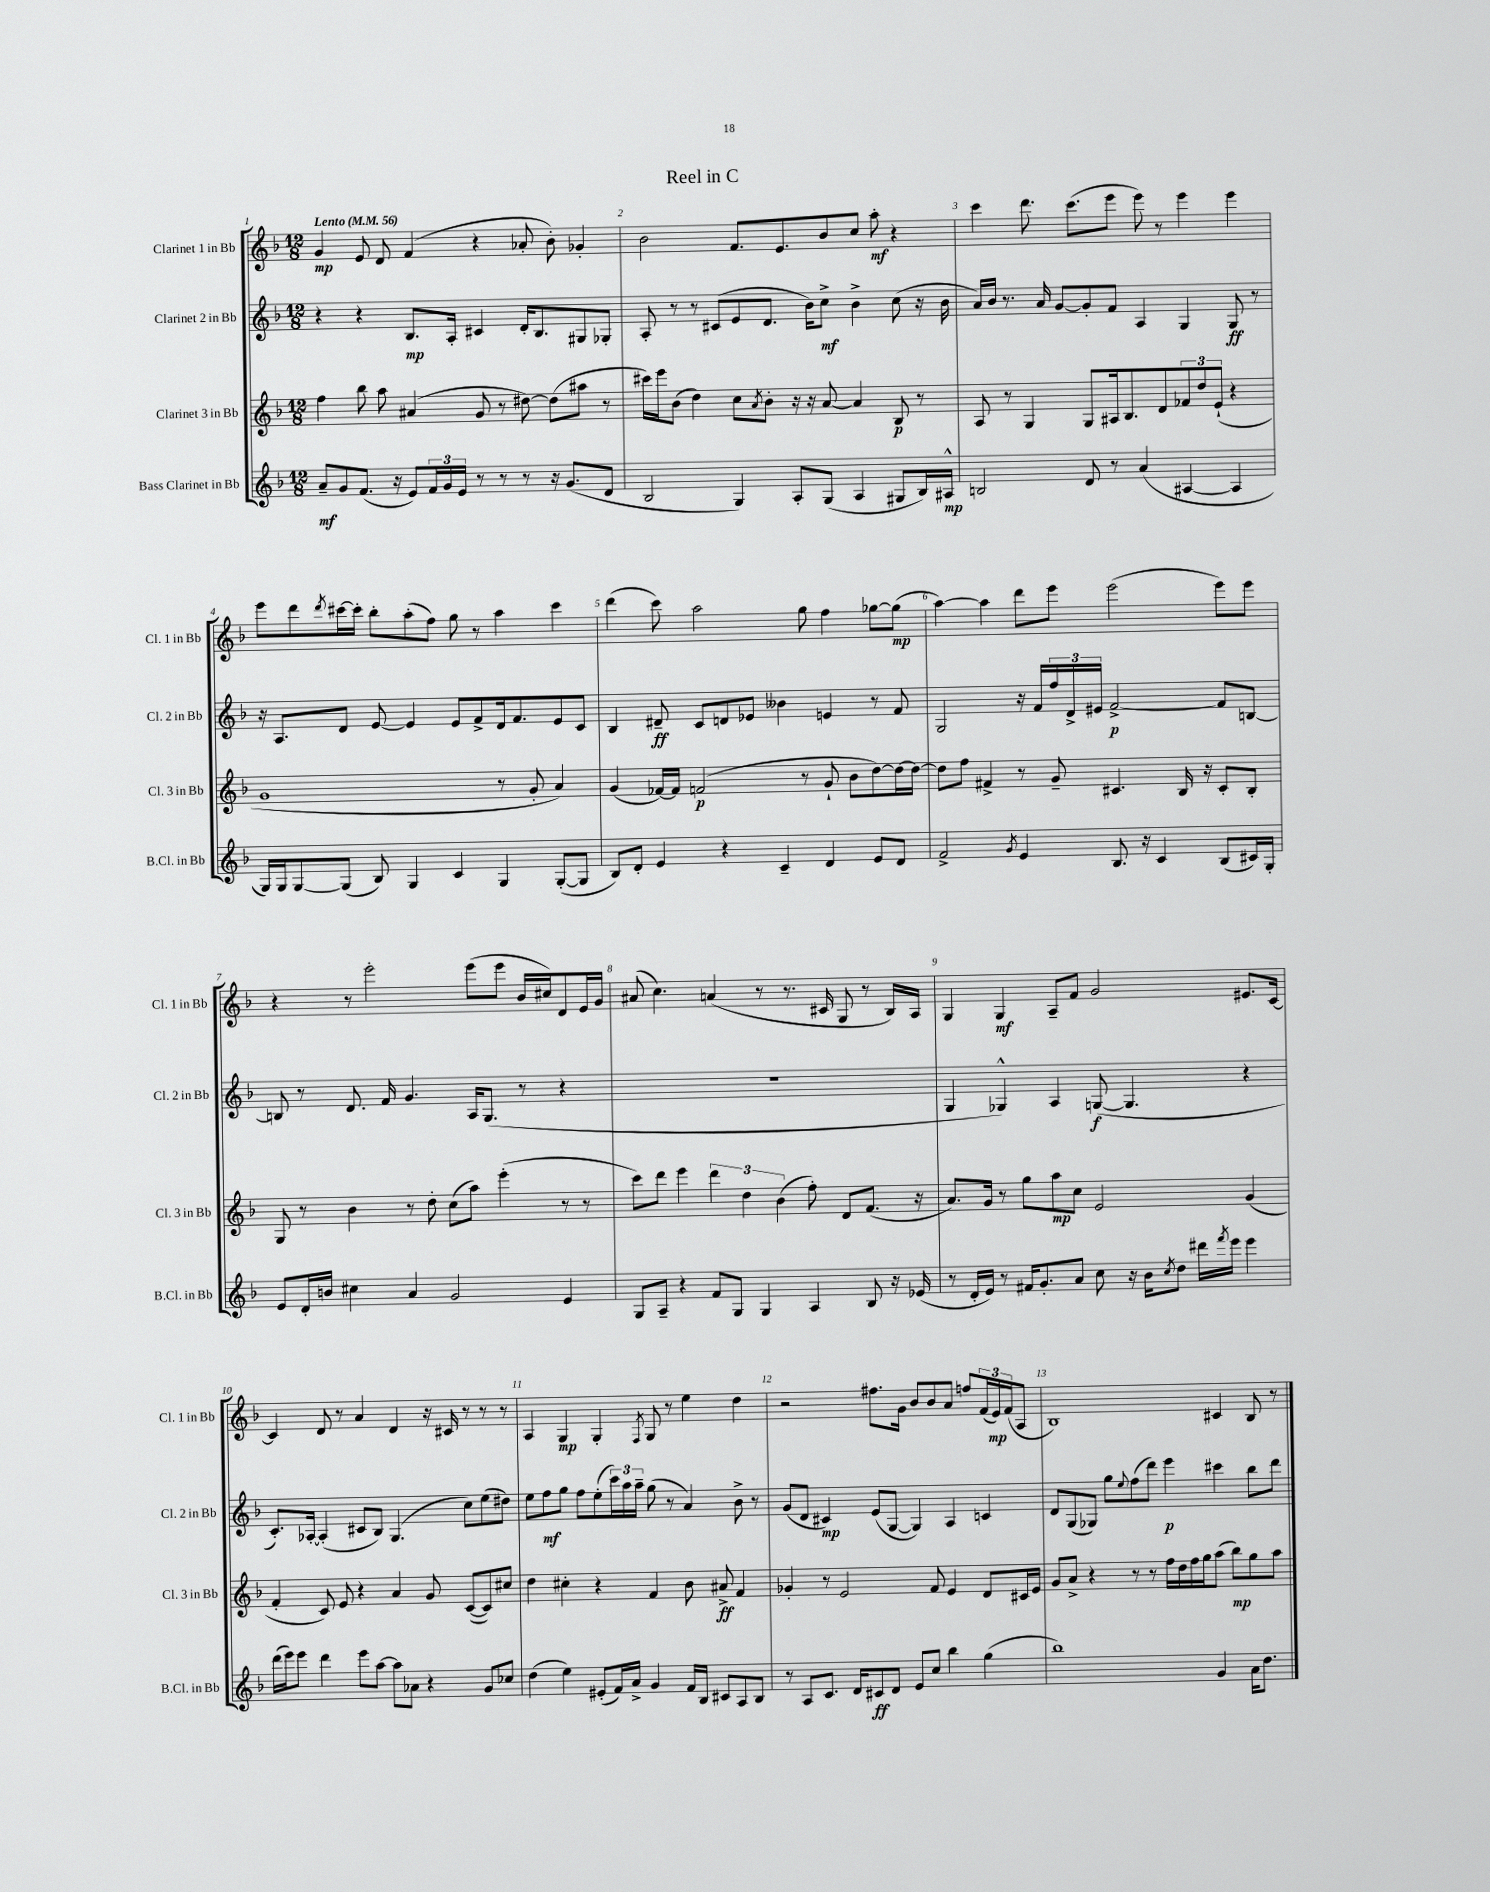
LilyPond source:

\header { title = "Reel in C" }
<<
\new StaffGroup <<
\new Staff = "s0" \with { instrumentName = "Clarinet 1 in Bb" shortInstrumentName = "Cl. 1 in Bb" } {
    \clef treble \key f \major \numericTimeSignature \time 12/8 \tempo "Lento" 4 = 56
    g'4\mp e'8 d'8 f'4( r4 aes'8-. bes'8-.) ges'4-. |
    bes'2 f'8. e'8. bes'8 c''8 a''8-.\mf r4 |
    c'''4 d'''8. c'''8.( e'''8 e'''8) r8 e'''4 e'''4 |
    e'''8 d'''8 \acciaccatura { d'''8 } cis'''16~ cis'''16-. bes''8-. a''8-.( f''8) g''8 r8 a''4 cis'''4 |
    d'''4( c'''8) a''2 g''8 f''4 ges''8~ ges''8\mp( |
    a''4~) a''4 d'''8 e'''8 e'''2( e'''8) e'''8 |
    r4 r8 e'''2-. e'''8( e'''8 bes'16 cis''16) d'8 e'16 g'16 |
    ais'8( c''4.) a'4( r8 r8. cis'16 g8 r8 bes16) a16 |
    g4 g4\mf a8-- f'8 g'2 eis'8. c'16~ |
    c'4 d'8 r8 a'4 d'4 r16 cis'16 r8 r8 r8 |
    a4 g4\mp g4-. \acciaccatura { f8 } g8 r8 e''4 d''4 |
    r2 fis''8. g'16 bes'8 bes'8 a'8 f''8 \tuplet 3/2 { f'16( e'16\mp) f'16( } a8 |
    bes1) cis'4 bes8 r8 \bar "|." |
}
\new Staff = "s1" \with { instrumentName = "Clarinet 2 in Bb" shortInstrumentName = "Cl. 2 in Bb" } {
    \clef treble \key f \major \numericTimeSignature \time 12/8
    r4 r4 bes8.\mp a16-. cis'4 d'16-. bes8. gis8 ges8-. |
    a8-. r8 r8 cis'8( e'8 d'8. bes'16) c''8->\mf bes'4-> c''8( r16 bes'16 |
    a'16) bes'16 r8. a'16 g'8~ g'8-. f'8 a4 g4 g8\ff r8 |
    r16 a8. d'8 e'8~ e'4 e'8 f'8-> d'16 f'8. e'8 c'8 |
    bes4 dis'8--\ff c'8 d'8 ees'8 beses'4 e'4 r8 f'8 |
    g2 r16 f'16 \tuplet 3/2 { f''16 d'16-> eis'16 } f'2~->\p f'8 b8~ |
    b8 r8 d'8. f'16 g'4. a16 g8.( r8 r4 |
    R1. |
    g4 ges4-^) a4 g8~\f( g4. r4 |
    c'8.-.) aes16~-. aes4-.( cis'8 bes8) g4.( c''8) e''8( dis''8) |
    e''8 f''8\mf g''8 f''8 e''8-.( \tuplet 3/2 { c'''16) a''16 a''16-- } g''8( r8 a'4) bes'8-> r8 |
    g'8( d'8 cis'4\mp) e'8( g8~ g4) a4 c'4 |
    d'8 g8( ges8) g''8 \appoggiatura { e''8 } f''8( d'''8) e'''4\p cis'''4 bes''8 d'''8 \bar "|." |
}
\new Staff = "s2" \with { instrumentName = "Clarinet 3 in Bb" shortInstrumentName = "Cl. 3 in Bb" } {
    \clef treble \key f \major \numericTimeSignature \time 12/8
    f''4 bes''8 a''8 ais'4( g'8 r8 dis''8~) dis''8( ais''8 r8 |
    cis'''16) e'''16 bes'8( d''4) c''8 \acciaccatura { a'8 } bes'8-. r16 r16 a'8~ a'4 bes8\p r8 |
    a8 r8 g4 g8 ais16 bes8. d'8 \tuplet 3/2 { fes'8 d''8 e'8-!( } r4 |
    g'1 r8 g'8-. a'4) |
    g'4( fes'16~) fes'16 f'2\p( r8 g'8-! bes'8 d''8~) d''16~ d''16~ |
    d''8 f''8 fis'4-> r8 g'8-- cis'4. bes16 r16 cis'8-. bes8-. |
    g8 r8 bes'4 r8 d''8-. c''8( a''8) e'''4-.( r8 r8 |
    c'''8) d'''8 e'''4 \tuplet 3/2 { d'''4 d''4 bes'4( } f''8-.) d'8 f'8.( r16 |
    a'8.) g'16 r8 g''8 a''8\mp c''8 e'2 g'4( |
    f'4-. c'8) e'8 r4 a'4 g'8 c'8~( c'8) cis''8 |
    d''4 cis''4-. r4 f'4 bes'8 ais'8->\ff f'4 |
    ges'4-. r8 e'2 f'8 e'4 d'8 cis'16 e'16 |
    g'8 a'8-> r4 r8 r8 f''16 d''16 f''16 g''16 a''8( bes''8\mp) g''8 a''8 \bar "|." |
}
\new Staff = "s3" \with { instrumentName = "Bass Clarinet in Bb" shortInstrumentName = "B.Cl. in Bb" } {
    \clef treble \key f \major \numericTimeSignature \time 12/8
    a'8--\mf g'8 f'8.( r16 e'8) \tuplet 3/2 { f'16 g'16 e'16 } r8 r8 r8 r16 g'8.( d'8 |
    bes2 g4) a8-. g8( a4 gis8 bes16) ais16-^\mp |
    b2 d'8 r8 a'4( ais4~ ais4 |
    g16) g16 g8~ g8( bes8) g4 c'4 g4 g8~-.( g8 |
    bes8) d'8-. e'4 r4 c'4-- d'4 e'8 d'8 |
    f'2-> \acciaccatura { g'8 } e'4 bes8. r16 c'4 bes8( cis'16) g16-. |
    e'8 d'16-. b'16 cis''4 a'4 g'2 e'4 |
    g8 a8-- r4 f'8 g8 g4 a4 bes8 r16 ees'16( |
    r8 d'16-. e'16) r8 fis'16 g'8.-. a'8 c''8 r16 bes'16 \acciaccatura { c''8 } d''8 dis'''16 \acciaccatura { f'''8 } e'''16 e'''4 |
    d'''16( e'''16) e'''8 d'''4 e'''8 a''8~ a''8 aes'8 r4 g'8 ces''8 |
    d''4( e''4) eis'8-.( f'16) a'16-> g'4 f'16 bes16 cis'8 a8 bes8 |
    r8 a8 c'8. d'16 cis'8\ff d'8 e'8 c''8 bes''4 g''4( |
    bes''1) g'4 a'16 d''8. \bar "|." |
}
>>
>>
\layout { \context { \Score \override BarNumber.break-visibility = ##(#f #t #t) barNumberVisibility = #all-bar-numbers-visible } }
